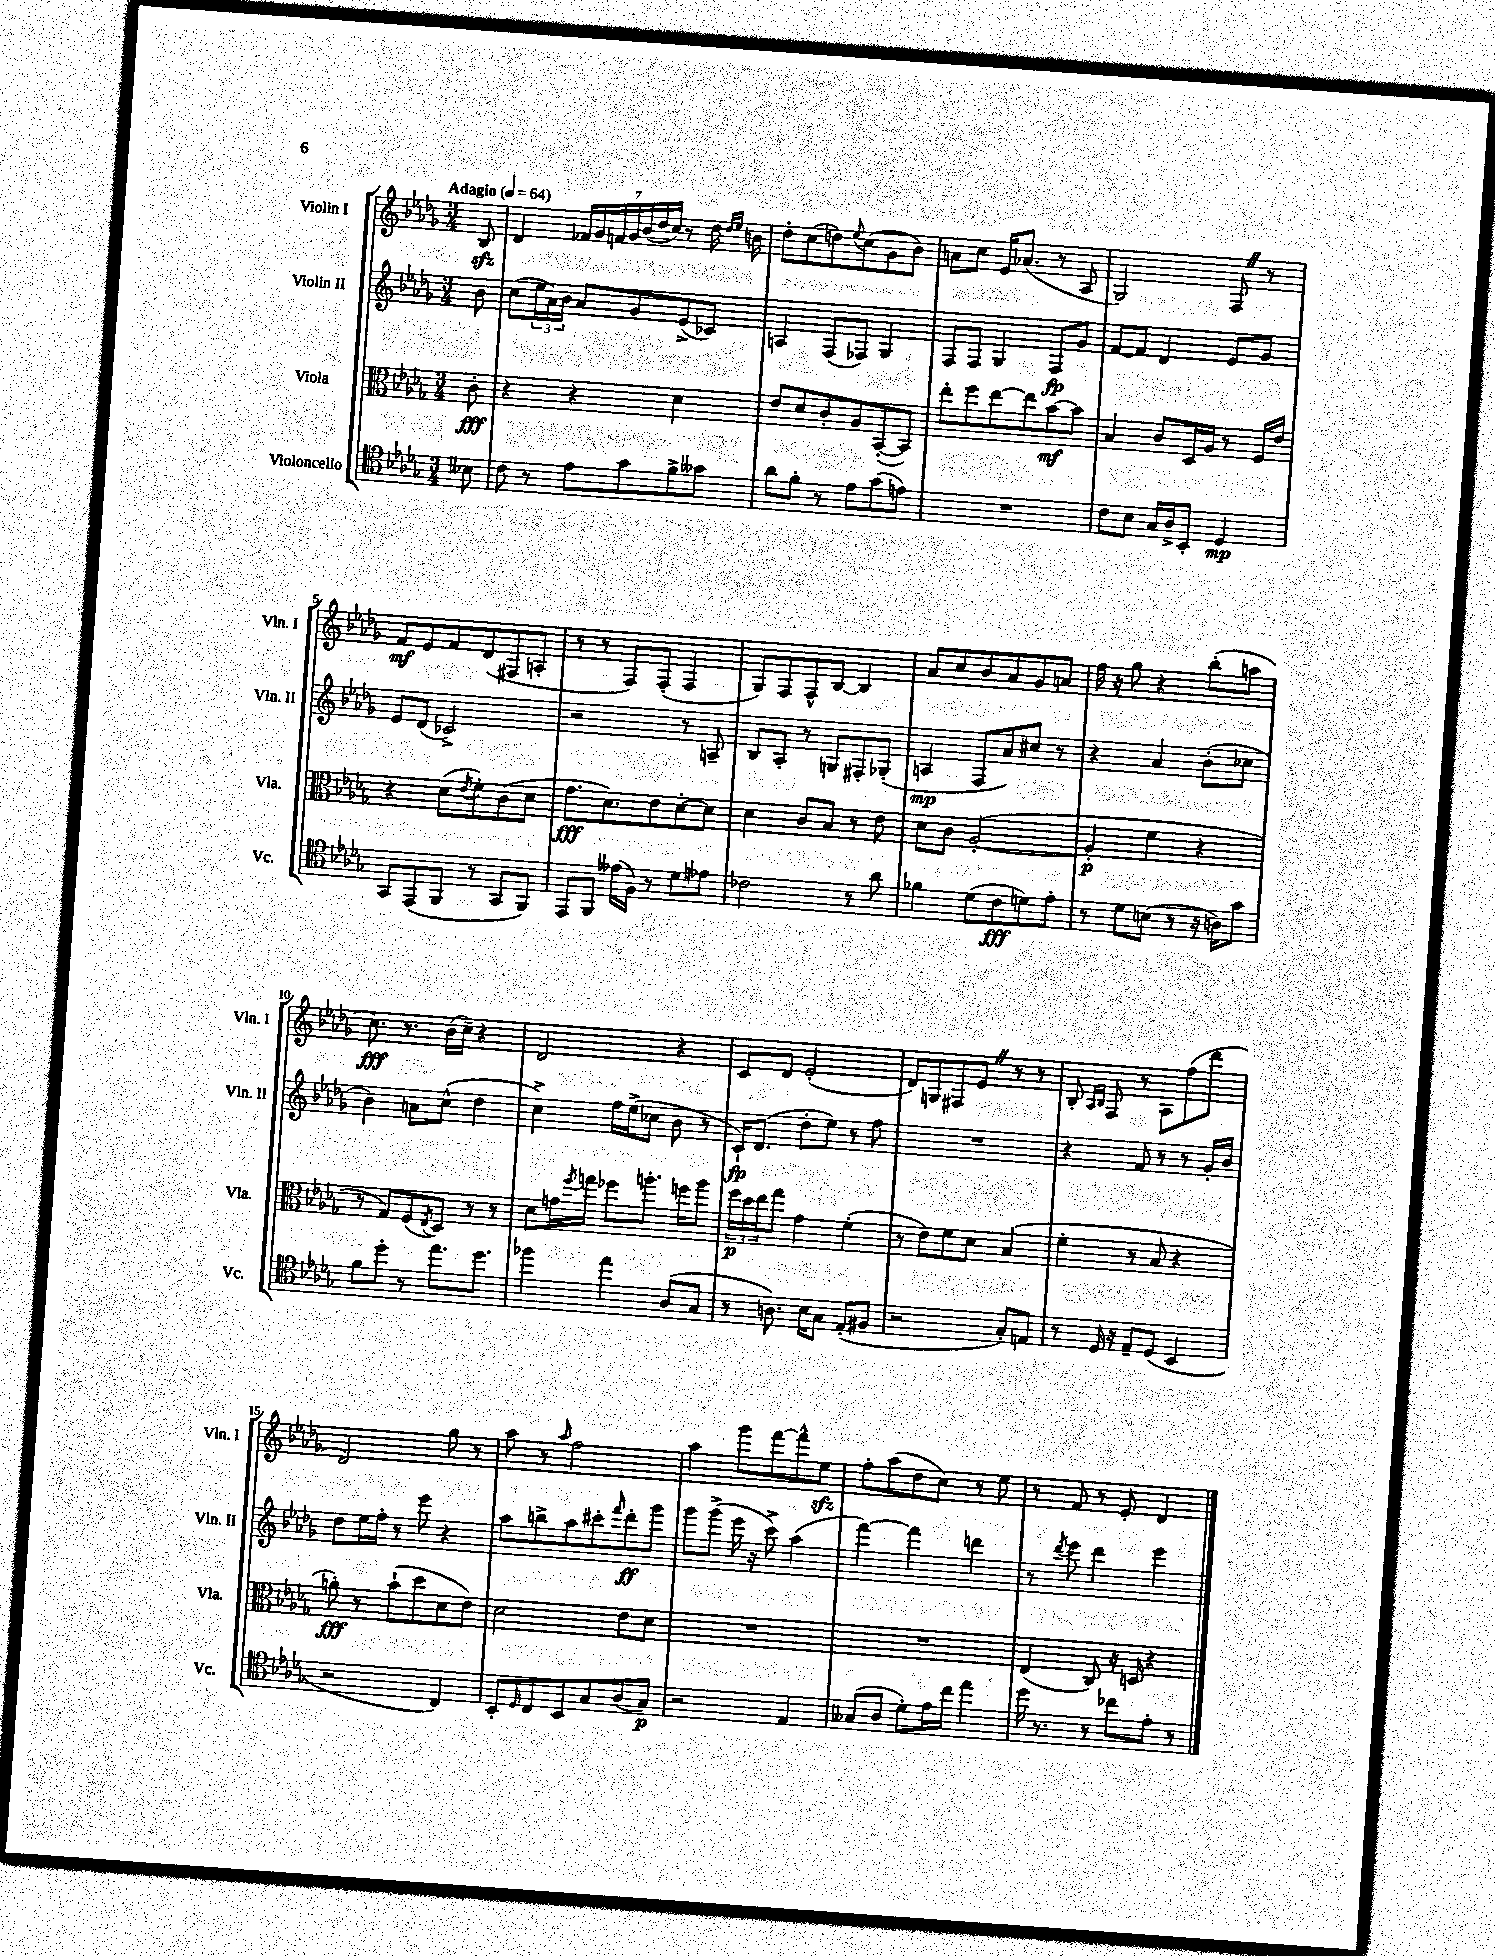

**kern	**dynam	**kern	**dynam	**kern	**dynam	**kern	**dynam
*part4	*part4	*part3	*part3	*part2	*part2	*part1	*part1
*staff4	*staff4	*staff3	*staff3	*staff2	*staff2	*staff1	*staff1
*I"Violoncello	*	*I"Viola	*	*I"Violin II	*	*I"Violin I	*
*I'Vc.	*	*I'Vla.	*	*I'Vln. II	*	*I'Vln. I	*
*clefC4	*	*clefC3	*	*clefG2	*	*clefG2	*
*k[b-e-a-d-g-]	*	*k[b-e-a-d-g-]	*	*k[b-e-a-d-g-]	*	*k[b-e-a-d-g-]	*
*M3/4	*	*M3/4	*	*M3/4	*	*M3/4	*
*MM64	*	*MM64	*	*MM64	*	*MM64	*
=	=	=	=	=	=	=	=
!	!	!	!	!	!	!LO:TX:a:B:t=Adagio	!
8B--X\	.	8c'\	fff	8b-\	.	8B-zz/	.
=1	=1	=1	=1	=1	=1	=1	=1
8c\	.	4r	.	(8cc\L	.	4d-/	.
8r	.	.	.	24ee-\L	.	.	.
.	.	.	.	24a-\)	.	.	.
.	.	.	.	24b-\JJ	.	.	.
8e-\L	.	4r	.	8a-/L	.	28f-X/LL	.
.	.	.	.	.	.	28g-/	.
.	.	.	.	.	.	28fn/	.
.	.	.	.	.	.	28g-/	.
8g-\	.	.	.	8g-/	.	.	.
.	.	.	.	.	.	(28b-/	.
.	.	.	.	.	.	28dd-/	.
.	.	.	.	.	.	28cc/JJ)	.
8f^\	.	4d-\	.	(8e-^/	.	8r	.
8g--X\J	.	.	.	8c-X/J)	.	16dd-\	.
.	.	.	.	.	.	16qqdd-/LL	.
.	.	.	.	.	.	16qqee-/JJ	.
.	.	.	.	.	.	16bn\	.
=2	=2	=2	=2	=2	=2	=2	=2
8a-\L	.	8e-/L	.	4An/	.	8dd-'\L	.
8f'\J	.	8d-/	.	.	.	(8cc\	.
8r	.	8c'/	.	(8F/L	.	8ddn\)	.
.	.	.	.	.	.	8qqee-/	.
8e-\L	.	8A-/	.	8F-X/J)	.	(8cc\	.
(8g-\	.	([8BB-'/	.	4G-/	.	8g-\	.
8en\J)	.	8BB-/J])	.	.	.	8b-\J)	.
=3	=3	=3	=3	=3	=3	=3	=3
2.r	.	8ee-'\L	.	8F/L	.	8an\L	.
.	.	8ff\	.	8F/J	.	8cc\J	.
.	.	[8ee-\	.	4G-/	.	16e-/KL	.
.	.	.	.	.	.	(8.a-X/J	.
.	.	8ee-\]	.	.	.	.	.
.	.	[8b-\	mf	8F/L	fp	8r	.
.	.	8b-\J]	.	8g-/J	.	8A-/	.
=4	=4	=4	=4	=4	=4	=4	=4
8c\L	.	4B-/	.	[8f/L	.	2G-/)	.
8B-\J	.	.	.	8f/J]	.	.	.
16G-/LL	.	8c/L	.	4d-/	.	.	.
16A-^/J	.	.	.	.	.	.	.
8BB-'/J	.	16D-/L	.	.	.	.	.
.	.	16A-/JJ	.	.	.	.	.
4D-/	mp	8r	.	8e-/L	.	8FZ/	.
.	.	16F/LL	.	8g-/J	.	8r	.
.	.	16e-/JJ	.	.	.	.	.
!!LO:LB:g=z
=5	=5	=5	=5	=5	=5	=5	=5
8GG-/L	.	4r	.	8e-/L	.	8f/L	mf
(8EE-/	.	.	.	(8d-/J	.	8e-/	.
8FF/J	.	(8d-\L	.	2c-X^/)	.	8f/	.
.	.	8qe-/	.	.	.	.	.
8r	.	8f'\)	.	.	.	(8d-/	.
8GG-/L	.	(8c\	.	.	.	8F#X/	.
8FF/J)	.	8d-\J	.	.	.	8An'/J	.
=6	=6	=6	=6	=6	=6	=6	=6
8EE-/L	.	8.g-\L	fff	2r	.	8r	.
8FF/J	.	.	.	.	.	8r	.
.	.	8.d-\)	.	.	.	.	.
(16e--X\LL	.	.	.	.	.	8F/L)	.
16F\JJ)	.	.	.	.	.	.	.
8r	.	8e-\	.	.	.	(8F'/J	.
8d-\L	.	[8d-'\	.	8r	.	4F/	.
8e-X\J	.	8d-\J]	.	8An~/	.	.	.
=7	=7	=7	=7	=7	=7	=7	=7
2c-X\	.	4d-\	.	8B-/L	.	8G-/L)	.
.	.	.	.	8A-'/J	.	8F/	.
.	.	8c/L	.	8r	.	8F^^/	.
.	.	8B-/J	.	8Gn/L	.	[8B-/J	.
8r	.	8r	.	8F#X'/	.	4B-/]	.
8a-\	.	8e-\	.	(8G-X'/J	.	.	.
=8	=8	=8	=8	=8	=8	=8	=8
4f-X\	.	8d-\L	.	4An/	mp	8a-/L	.
.	.	8c\J	.	.	.	8cc/	.
(8d-\L	.	([2A-'/	.	8F/L	.	8b-/	.
8c\	fff	.	.	8a-/)	.	8a-/	.
8dn\)	.	.	.	8cc#X/J	.	8g-/	.
8e-'\J	.	.	.	8r	.	8an/J	.
=9	=9	=9	=9	=9	=9	=9	=9
8r	.	4A-'/]	p	4r	.	16ff\	.
.	.	.	.	.	.	16r	.
8d-\L	.	.	.	.	.	8gg-\	.
(8Bn\J	.	4f\	.	4a-/	.	4r	.
8r	.	.	.	.	.	.	.
16r	.	4r	.	(8b-'\L	.	(8bb-'\L	.
16An\KL)	.	.	.	.	.	.	.
8g-\J	.	.	.	8cc-X\J	.	8aan\J	.
!!LO:LB:g=z
=10	=10	=10	=10	=10	=10	=10	=10
8f\L	.	8r	.	4b-\)	.	8.cc\)	fff
8dd-'\J	.	8G-/L)	.	.	.	.	.
.	.	.	.	.	.	8.r	.
8r	.	(8F/	.	8an\L	.	.	.
.	.	8qE-/	.	.	.	.	.
8.ee-\L	.	8D-/J)	.	(8cc^^\J	.	(16b-\LL	.
.	.	.	.	.	.	16cc~\JJ)	.
.	.	8r	.	4dd-\	.	4r	.
8.dd-\J	.	.	.	.	.	.	.
.	.	8r	.	.	.	.	.
=11	=11	=11	=11	=11	=11	=11	=11
4ff-X\	.	8d-\L	.	4cc^\)	.	2d-/	.
.	.	16gn\L	.	.	.	.	.
.	.	8qff/	.	.	.	.	.
.	.	16ggn\JJ	.	.	.	.	.
4ee-\	.	8ff-X\L	.	16ff\LL	.	.	.
.	.	.	.	(16ee-^\J	.	.	.
.	.	8.aan'\J	.	8cc-X\J	.	.	.
(8A-/L	.	.	.	8b-\	.	4r	.
.	.	16ffn\KL	.	.	.	.	.
8G-/J	.	8aa\J	.	8r	.	.	.
=12	=12	=12	=12	=12	=12	=12	=12
8r	.	24ff\LL	p	16c`/KL)	fp	8c/L	.
.	.	24dd-\	.	.	.	.	.
.	.	.	.	(8.d-/J	.	.	.
.	.	24ee-\J	.	.	.	.	.
8.An\)	.	8gg-\J	.	.	.	8d-/J	.
.	.	4g-\	.	8dd-'\L	.	(2e-'/	.
16B-\KL	.	.	.	.	.	.	.
8G-\J	.	.	.	8ee-\J)	.	.	.
(8E-'/L	.	(4f'\	.	8r	.	.	.
8F#X/J	.	.	.	8ff\	.	.	.
=13	=13	=13	=13	=13	=13	=13	=13
2r	.	8r	.	2.r	.	8d-/L)	.
.	.	8e-\L)	.	.	.	8Gn/	.
.	.	8f\	.	.	.	8F#X/	.
.	.	8d-\J	.	.	.	8e-Z/J	.
8G-'/L)	.	(4B-/	.	.	.	8r	.
8En/J	.	.	.	.	.	8r	.
=14	=14	=14	=14	=14	=14	=14	=14
8r	.	4f'\	.	4r	.	8B-'/	.
.	.	.	.	.	.	16qqA-/LL	.
.	.	.	.	.	.	16qqB-/JJ	.
16D-/	.	.	.	.	.	8F/	.
16r	.	.	.	.	.	.	.
8E-~/L	.	8r	.	8f/	.	8r	.
(8D-/J	.	8B-/	.	8r	.	8A-\L	.
4BB-/	.	4r	.	8r	.	(8ff\	.
.	.	.	.	16g-'/LL	.	8ddd-\J	.
.	.	.	.	16b-/JJ	.	.	.
!!LO:LB:g=z
=15	=15	=15	=15	=15	=15	=15	=15
2r	.	8an'\)	fff	8dd-\L	.	2d-/)	.
.	.	8r	.	16ee-\L	.	.	.
.	.	.	.	16ff'\JJ	.	.	.
.	.	(8b-`\L	.	8r	.	.	.
.	.	8dd-\	.	8eee-\	.	.	.
4C/)	.	8d-\	.	4r	.	8gg-\	.
.	.	8e-\J)	.	.	.	8r	.
=16	=16	=16	=16	=16	=16	=16	=16
8BB-'/L	.	2d-\	.	8aa-\L	.	8aa-\	.
16qqD-/	.	.	.	.	.	.	.
8C/	.	.	.	8bbn^\	.	8r	.
.	.	.	.	.	.	16qqaa-/	.
8BB-/	.	.	.	8aa-\	.	2ff\	.
8G-/	.	.	.	8ccc#X'\	.	.	.
.	.	.	.	16qqfff/	.	.	.
(8A-/	.	8e-\L	.	8ddd-'\	ff	.	.
8G-/J)	p	8d-\J	.	8ggg-\J	.	.	.
=17	=17	=17	=17	=17	=17	=17	=17
2r	.	2.r	.	8ggg-\L	.	4aa-\	.
.	.	.	.	(8ggg-^\J	.	.	.
.	.	.	.	16eee-\	.	8ggg-\L	.
.	.	.	.	16r	.	.	.
.	.	.	.	8ccc^\)	.	[8fff\	.
4E-/	.	.	.	(4aa-\	.	8fff^^\]	.
.	.	.	.	.	.	8ee-zz\J	.
=18	=18	=18	=18	=18	=18	=18	=18
(8G--X/L	.	2.r	.	[4fff\)	.	8ff'\L	.
8A-/J	.	.	.	.	.	(8aa-\	.
8d-'\L)	.	.	.	4fff\]	.	8dd-\	.
16e-\L	.	.	.	.	.	8cc\J)	.
16cc\JJ	.	.	.	.	.	.	.
4ee-\	.	.	.	4dddn\	.	8r	.
.	.	.	.	.	.	8ee-\	.
=19	=19	=19	=19	=19	=19	=19	=19
16dd-\	.	(4E-/	.	8r	.	8r	.
8.r	.	.	.	.	.	.	.
.	.	.	.	8qddd-/	.	.	.
.	.	.	.	8eee-\	.	8f/	.
8r	.	8C/)	.	4ddd-\	.	8r	.
8cc-X\L	.	16r	.	.	.	8e-'/	.
.	.	16Dn/	.	.	.	.	.
8e-'\J	.	4r	.	4eee-\	.	4d-/	.
8r	.	.	.	.	.	.	.
==	==	==	==	==	==	==	==
*-	*-	*-	*-	*-	*-	*-	*-
